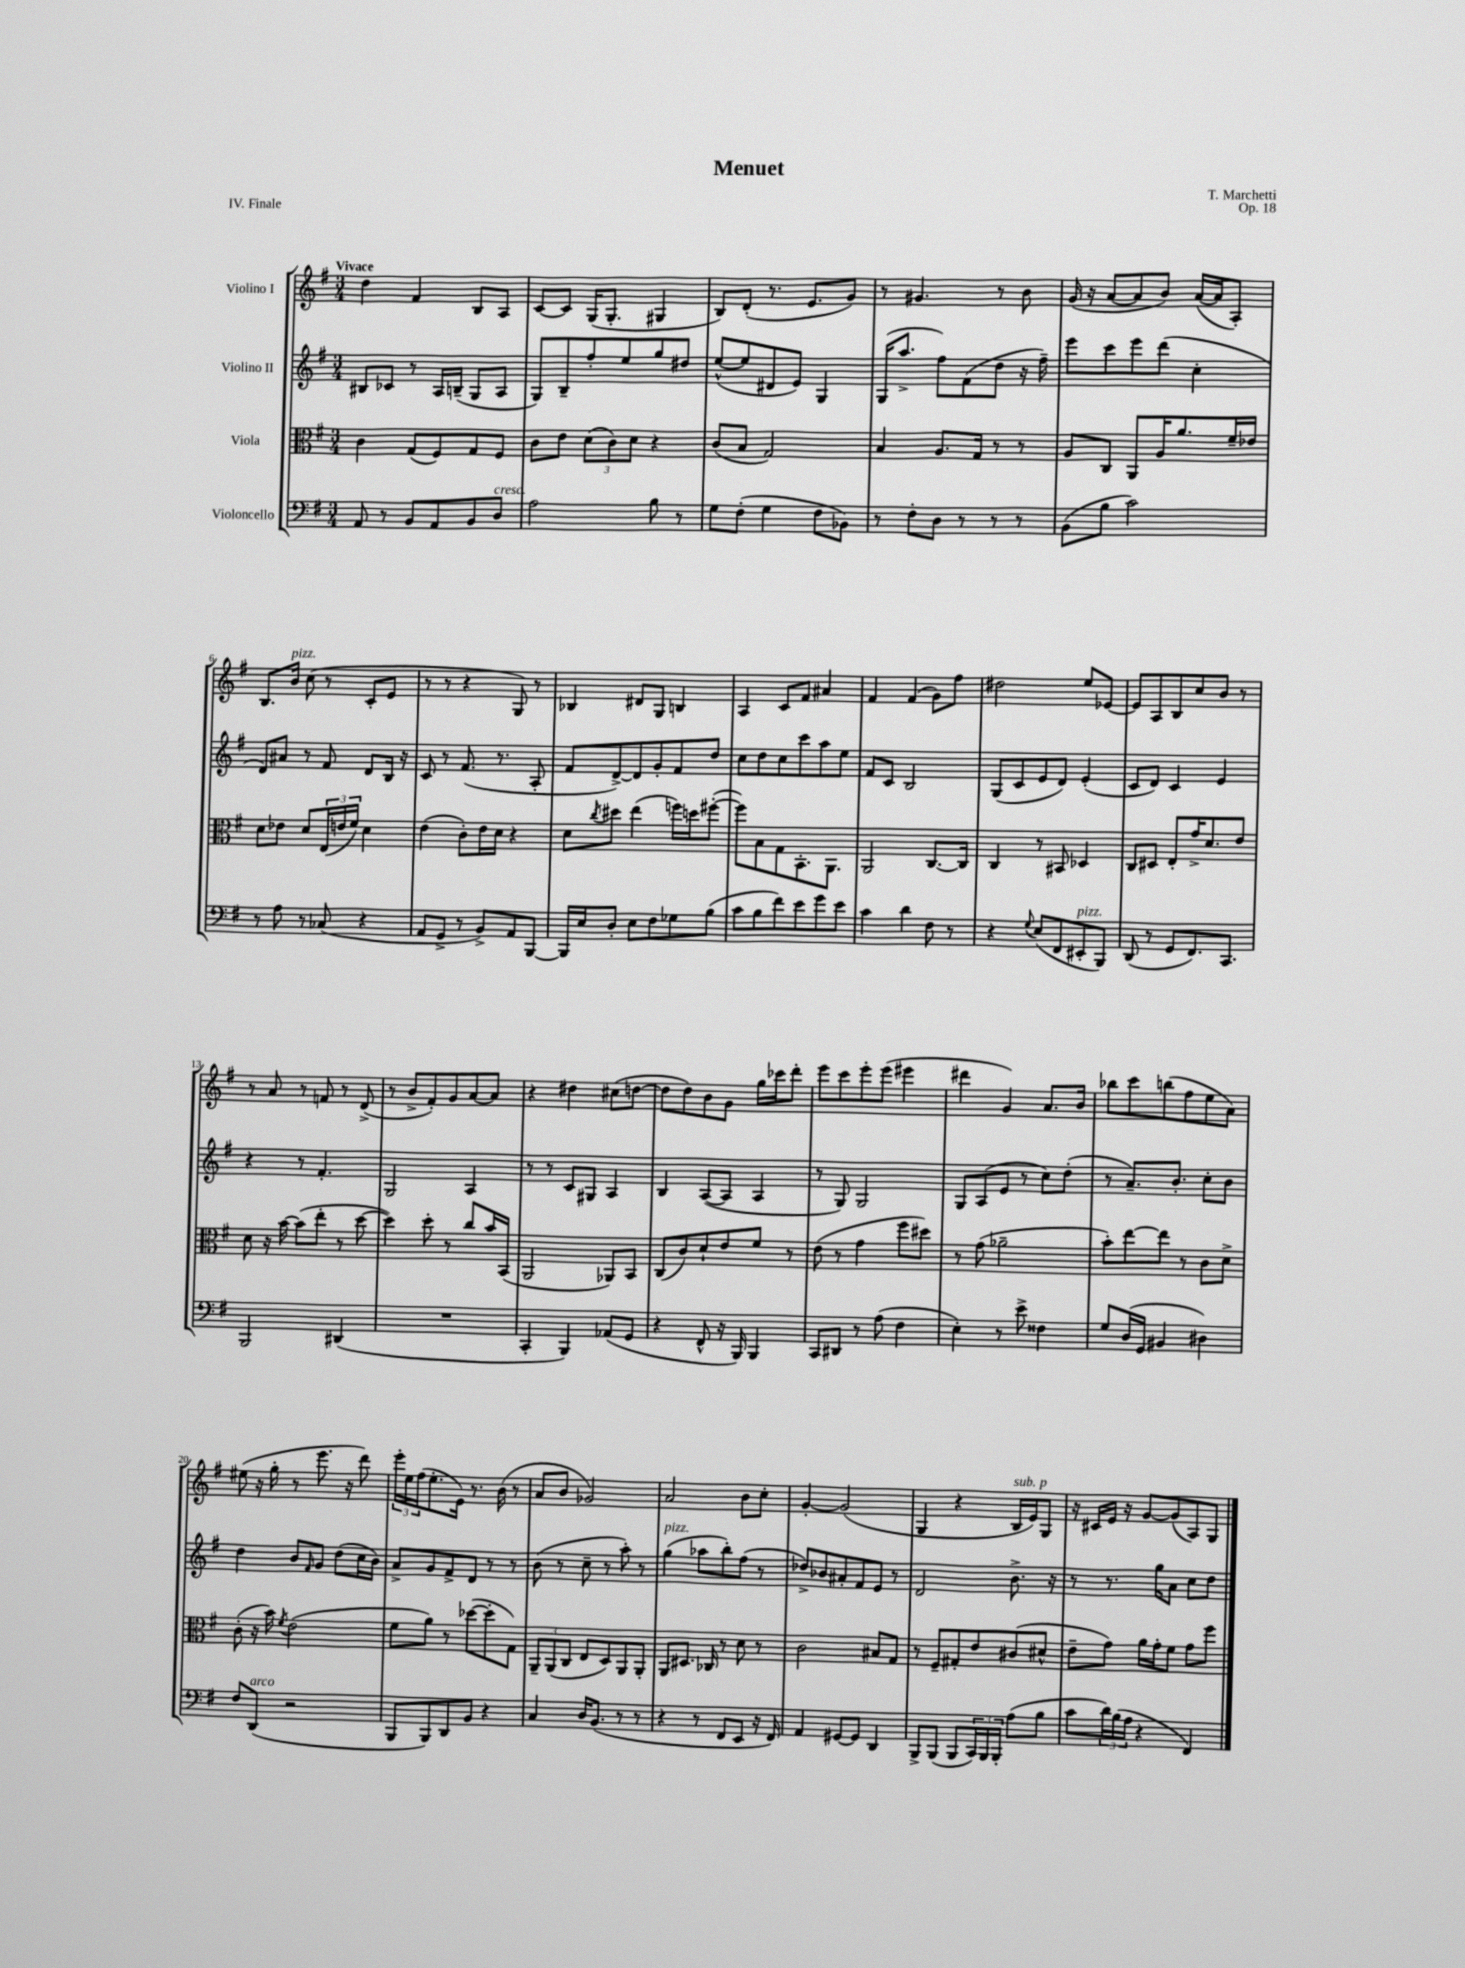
\header { title = "Menuet" composer = "T. Marchetti" opus = "Op. 18" piece = "IV. Finale" }
<<
\new StaffGroup <<
\new Staff = "s0" \with { instrumentName = "Violino I" } {
    \clef treble \key g \major \numericTimeSignature \time 3/4 \tempo "Vivace"
    d''4 fis'4 b8 a8 |
    c'8~ c'8 g16( g8.-. gis4 |
    b8) d'8-.( r8. e'8. g'8) |
    r8 gis'4. r8 b'8 |
    g'16( r16 a'8~ a'8 b'8) a'16~( a'16 a8-.) |
    b8. b'16^\markup { \italic "pizz." } c''8( r8 c'8-. e'8 |
    r8 r8 r4 g8) r8 |
    bes4 dis'8 g8 b4 |
    a4 c'8 fis'8 ais'4 |
    fis'4 fis'4( g'8) fis''8 |
    dis''2 e''8 ees'8~ |
    ees'8 a8 b8 c''8 b'8 r8 |
    r8 a'8 r8 f'8 r8 d'8->( |
    r8 b'8-> fis'8-.) g'8 a'8~ a'8 |
    r4 dis''4 cis''8( d''8~ |
    d''8 d''8) b'8 g'8 g''16 ces'''16 d'''8-. |
    e'''8 c'''8 e'''8-. e'''8( eis'''4 |
    dis'''4 g'4) a'8. b'16 |
    bes''8 c'''8 b''8( fis''8 e''8 a'8) |
    eis''8( r16 g''16-. r8 e'''8. r16 d'''8) |
    \tuplet 3/2 { e'''16-. e''16 fis''16( } e''8.-. e'16) r8. b'16( r8 |
    a'8 b'8 ges'2) |
    a'2 b'8 c''8-. |
    g'4~-. g'2( |
    g4 r4 b16^\markup { \italic "sub. p" } e'16) g8 |
    r16 cis'16 e'16 r16 g'8~ g'8( a8) g8 \bar "|." |
}
\new Staff = "s1" \with { instrumentName = "Violino II" } {
    \clef treble \key g \major \numericTimeSignature \time 3/4
    bis8 ces'8 r8 a16 b16--( g8 a8 |
    g8) b8-- fis''8-. e''8 g''8 dis''8 |
    e''8~-^( e''8 dis'8 e'8) g4 |
    g16( a''8.-> fis''8) fis'8( d''8 r16 fis''16--) |
    e'''8 c'''8 e'''8 d'''8( c''4-. |
    d'8) ais'8 r8 fis'8 d'8 b16 r16 |
    c'8 r8 fis'8.( r8. a8-. |
    fis'8 d'8~->) d'8 g'8-. fis'8 d''8 |
    c''8 d''8 c''8 c'''8 a''8 e''8 |
    fis'8 c'8 b2 |
    g8( c'8 e'8 d'8) e'4-.( |
    c'8 d'8) c'4 e'4 |
    r4 r8 fis'4.-. |
    g2 a4 |
    r8 r8 c'8 gis8 a4 |
    b4 a8~( a8 a4 |
    r8 g8) g2 |
    g8 a8( e'8 r8 c''8) d''8-.( |
    r8 a'8.--) b'8.-. c''8-. b'8 |
    d''4 b'8 \grace { fis'16 } g'8 d''8( c''16 b'16) |
    a'8-> g'8 fis'8-> d'8 r8 r8 |
    b'8( r8 c''8-- r8 a''8-.) r8 |
    g''4^\markup { \italic "pizz." }( aes''8 b''8-.) fis''8( r8 |
    des''8->) bes'8 ais'8-. fis'8 e'8 r8 |
    d'2 b'8.-> r16 |
    r8 r8. g''16 a'8 c''8 d''8 \bar "|." |
}
\new Staff = "s2" \with { instrumentName = "Viola" } {
    \clef alto \key g \major \numericTimeSignature \time 3/4
    c'4 g8( fis8) g8 fis8 |
    c'8 e'8 \tuplet 3/2 { d'8( c'8) d'8 } r4 |
    c'8( b8 g2) |
    b4 a8. g16 r8 r8 |
    a8 c8 a,8 a16 a'8. fis'16-- ees'16 |
    d'8 ees'8 d'8 \tuplet 3/2 { e16( e'16 fis'16) } d'4 |
    e'4( c'8-.) e'16 d'16 r4 |
    d'8 \acciaccatura { c''8 } dis''8 e''4( f''16) d''16 fis''8~-.( |
    fis''8) b8 g8 b,8.-. a,8. |
    a,2 c8.~ c16 |
    c4 r8 bis,8 des4 |
    c8 dis8 e8-. g'16-> d'8. e'8 |
    d'8 r16 b'16~ b'8( e''8-. r8 d''8~ |
    d''4) d''8-. r8 c''8 b'16 b,16( |
    a,2 aes,8) b,8 |
    c8( c'8) d'8-! e'8 fis'8 r8 |
    e'8( r8 g'4 fis''8 dis''8) |
    r8 g'8( aes'2-- |
    b'8-.) e''8~ e''8 r8 c'8 d'8-> |
    c'8-.( r16 b'16) \acciaccatura { fis'8 } e'2( |
    fis'8 a'8) r8 des''8~( des''8-. g8) |
    \tuplet 3/2 { a,8-- a,8( c8 } e8 d8) a,8 a,8-. |
    a,8 dis8. ces16 r8 d'8 r8 |
    c'2 bis8 g8 |
    r8 fis8-- gis8-. e'8 cis'8( dis'8-^ |
    e'8-- g'8) a'16 g'16-. fis'8 g'8 fis''8 \bar "|." |
}
\new Staff = "s3" \with { instrumentName = "Violoncello" } {
    \clef bass \key g \major \numericTimeSignature \time 3/4
    a,8 r8 b,8 a,8 b,8 d8^\markup { \italic "cresc." } |
    a2 b8 r8 |
    g8 fis8-.( g4 fis8 bes,8) |
    r8 fis8-. d8 r8 r8 r8 |
    b,8( b8 c'2) |
    r8 a8 r8 ces8( r4 |
    a,8 g,8-> r8 b,8->) a,8 b,,8~ |
    b,,16 e16 d8-. e8 fis8 ges8 b8( |
    c'8 b8 fis'8) e'8 g'8 e'8 |
    c'4 d'4 fis8 r8 |
    r4 \appoggiatura { g8 } e8( fis,8 eis,8-.^\markup { \italic "pizz." } b,,8) |
    d,8( r8 g,8 fis,8.) c,8. |
    b,,2 dis,4( |
    R2. |
    c,4-. b,,4) aes,8( g,8 |
    r4 fis,8-^ r16 b,,16) b,,4 |
    c,8 dis,8 r8 a8( fis4 |
    e4-.) r8 e'8-> fisis4 |
    g8 d16( g,16 bis,4 dis4) |
    fis8 d,8^\markup { \italic "arco" }( r2 |
    b,,8 b,,8) d,8 b,8 r4 |
    c4 d16 b,8.( r8 r8 |
    r4 r8 fis,8 e,8 r16 fis,16) |
    a,4 gis,8~ gis,8 d,4 |
    b,,8-> b,,8( b,,8 \tuplet 3/2 { c,16) b,,16 b,,16-. } a8( b8 |
    c'8 \tuplet 3/2 { d'16) b16( a16 } r4 fis,4) \bar "|." |
}
>>
>>
